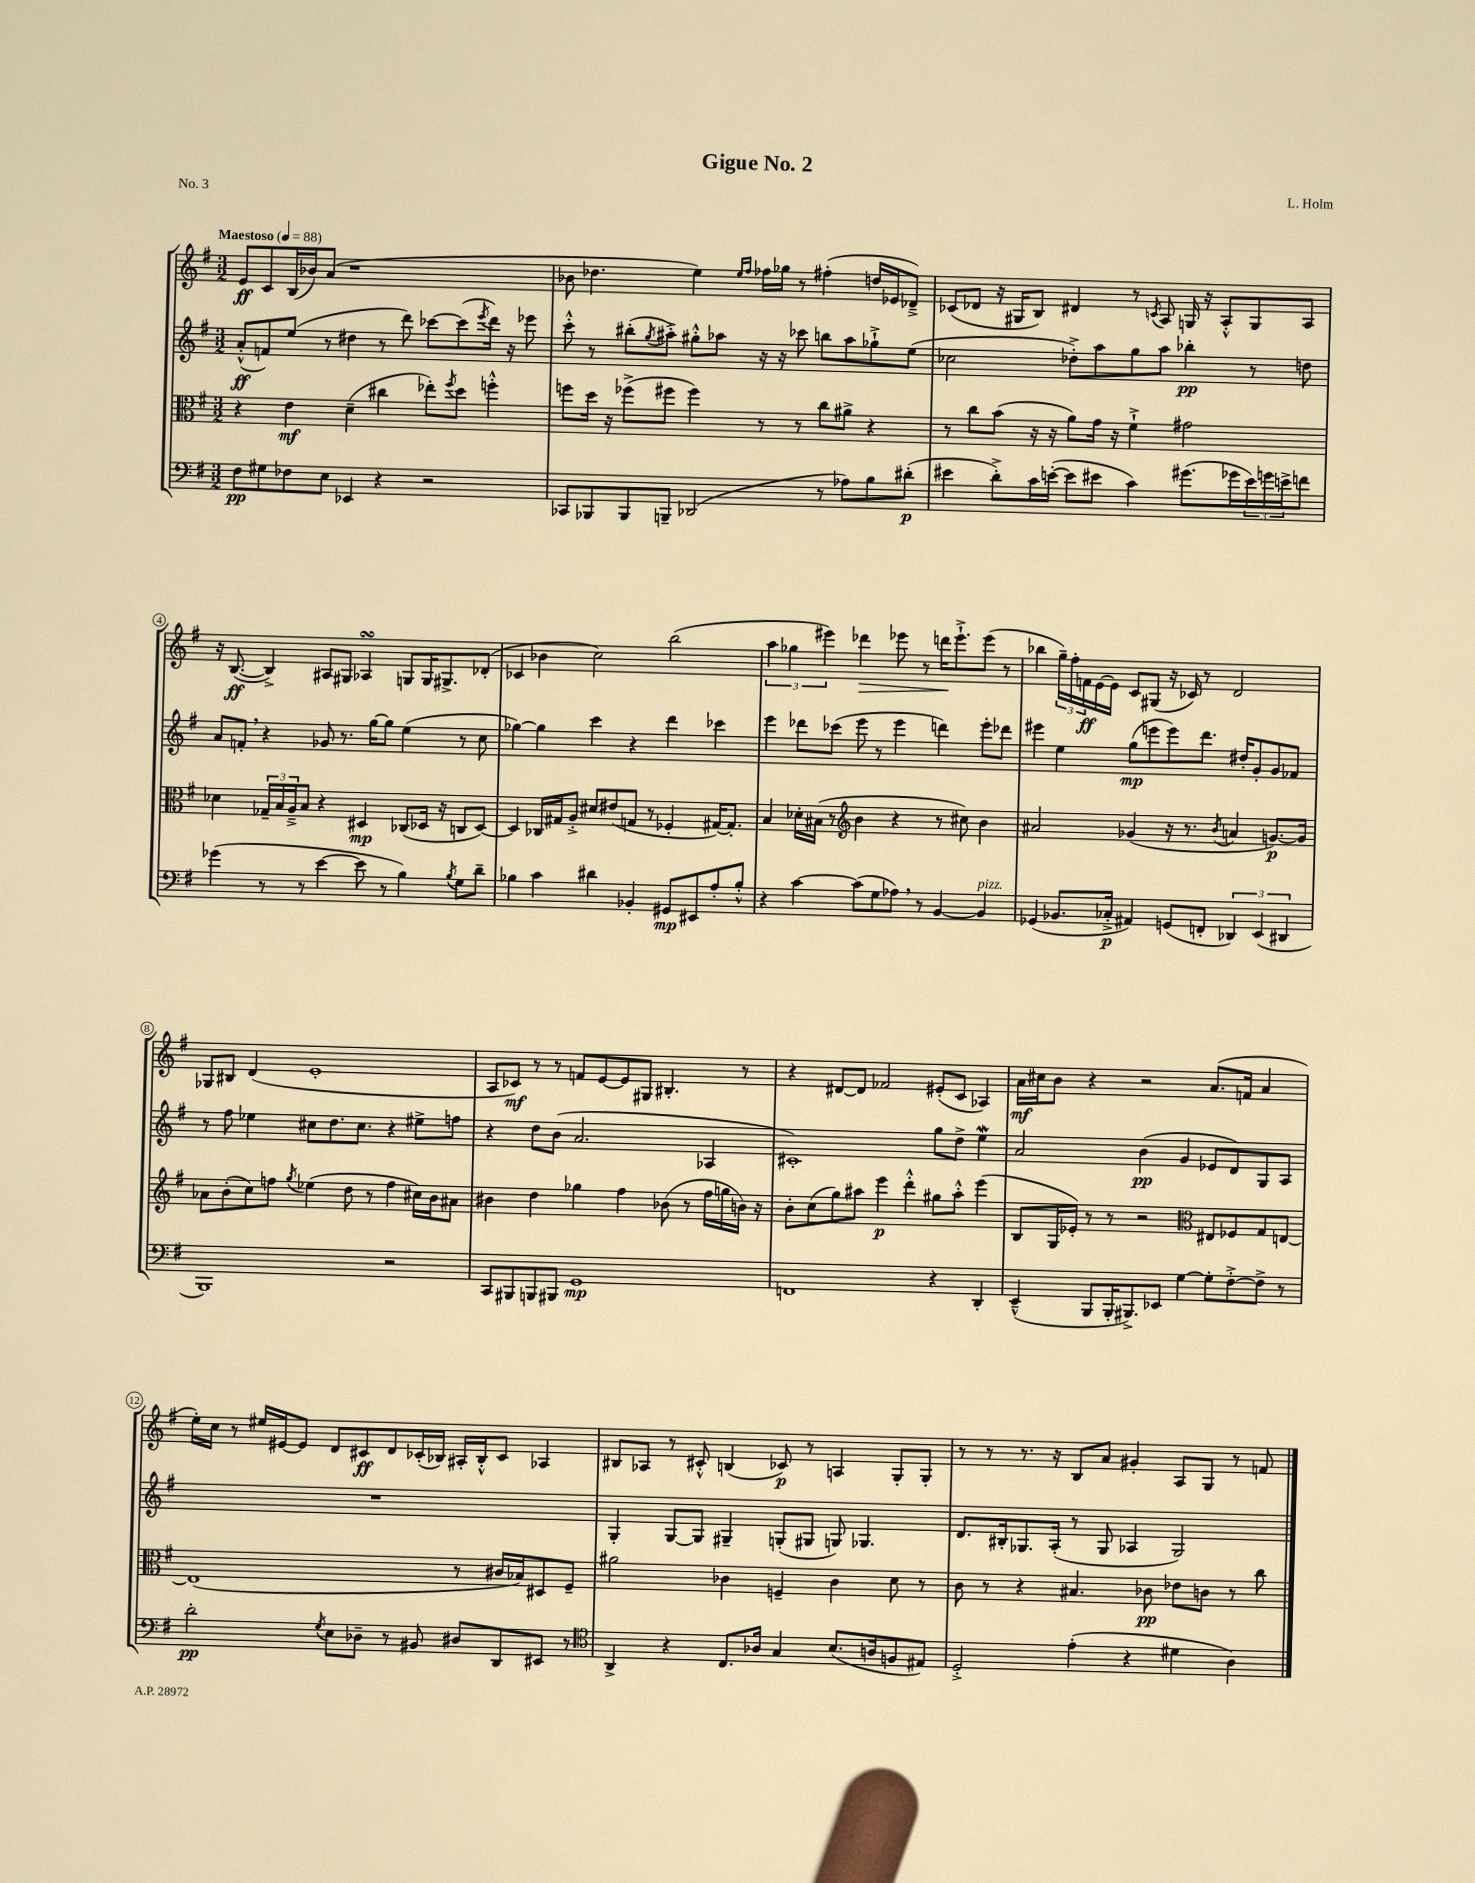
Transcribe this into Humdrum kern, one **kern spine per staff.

**kern	**dynam	**kern	**dynam	**kern	**dynam	**kern	**dynam
*part4	*part4	*part3	*part3	*part2	*part2	*part1	*part1
*staff4	*staff4	*staff3	*staff3	*staff2	*staff2	*staff1	*staff1
*clefF4	*	*clefC3	*	*clefG2	*	*clefG2	*
*k[f#]	*	*k[f#]	*	*k[f#]	*	*k[f#]	*
*M3/2	*	*M3/2	*	*M3/2	*	*M3/2	*
*MM88	*	*MM88	*	*MM88	*	*MM88	*
=1	=1	=1	=1	=1	=1	=1	=1
!	!	!	!	!	!	!LO:TX:a:B:t=Maestoso	!
8F#\L	pp	4r	.	(8a'^^/L	ff	8e/L	ff
8G#X\	.	.	.	8fn/)	.	8c/	.
8F-X\	.	4e\	mf	(8ee/J	.	(16B/L	.
.	.	.	.	.	.	16b-X/J)	.
8E\J	.	.	.	8r	.	(8a/J	.
4EE-X/	.	(4d~\	.	4dd#X\	.	1r	.
4r	.	4cc#X\	.	8r	.	.	.
.	.	.	.	8ddd\)	.	.	.
2r	.	8ee-X'\L)	.	[8ccc-X\L	.	.	.
.	.	8qff#/	.	.	.	.	.
.	.	8dd\J	.	(8ccc-\]	.	.	.
.	.	.	.	8qeee/	.	.	.
.	.	4ffn'^^\	.	16ddd\Jk)	.	.	.
.	.	.	.	16r	.	.	.
.	.	.	.	8eee-X\	.	.	.
=2	=2	=2	=2	=2	=2	=2	=2
8CC-X/L	.	8ffn\L	.	8ccc'^^\	.	8b-X\	.
8BBB-X/	.	16dd\Jk	.	8r	.	4.dd-X\	.
.	.	16r	.	.	.	.	.
8BBB-/	.	(8ff-X^\L	.	(8bb#X'\L	.	.	.
.	.	.	.	8qgg/	.	.	.
8BBBn~/J	.	8ff#X\J	.	8aa#X'^\J)	.	.	.
(2DD-X/	.	4ff#\)	.	8gg#X'^^\L	.	4ee\)	.
.	.	.	.	8aa-X\J	.	.	.
.	.	.	.	.	.	16qqee/LL	.
.	.	.	.	.	.	16qqff#/JJ	.
.	.	8r	.	16r	.	16ff-X\LL	.
.	.	.	.	16r	.	16gg-X\JJ	.
.	.	8r	.	8ccc-X\	.	8r	.
8r	.	8cc\L	.	8bbn\L	.	(4ff#X'\	.
8A-X\L)	.	8a#X^\J	.	8aa-\	.	.	.
8B\	.	4r	.	8gg-X`^\	.	16ddn/LL	.
.	.	.	.	.	.	16e-X/J	.
(8d#X'\J	p	.	.	(8ee\J	.	8d-X~^/J)	.
=3	=3	=3	=3	=3	=3	=3	=3
4e#X\	.	8r	.	2cc-X\	.	(8c-X/L	.
.	.	8cc\L	.	.	.	8d-X/J	.
8d'^\L)	.	(8b\J	.	.	.	16r	.
.	.	.	.	.	.	16G#X/KL	.
16c\L	.	16r	.	.	.	8B/J)	.
([16en'\JJ	.	16r	.	.	.	.	.
8e\L]	.	8a\L)	.	8dd-X'^\L)	.	4d#X/	.
8e#X\J	.	16g\Jk	.	8aa\	.	.	.
.	.	16r	.	.	.	.	.
4c\)	.	4f#`^\	.	8gg\	.	8r	.
.	.	.	.	.	.	8qcn/	.
.	.	.	.	8aa\J	.	8A/	.
(8.g#X\L	.	2g#X\	.	4bb-X'\	pp	16Gn/	.
.	.	.	.	.	.	16r	.
.	.	.	.	.	.	8A'^^/L	.
16g-X\L	.	.	.	.	.	.	.
24e#\)	.	.	.	8r	.	8G/	.
24gn\	.	.	.	.	.	.	.
24en^\J	.	.	.	.	.	.	.
8fn\J	.	.	.	8ddn\	.	8A/J	.
!!LO:LB:g=z
=4	=4	=4	=4	=4	=4	=4	=4
(4g-X\	.	4d-X\	.	8a/L	.	16r	.
.	.	.	.	.	.	([8.B/	ff
.	.	.	.	8fn',/J	.	.	.
8r	.	24G-X~/LL	.	4r	.	4B^/])	.
.	.	24B/	.	.	.	.	.
.	.	24A~^/J	.	.	.	.	.
8r	.	8B/J	.	.	.	.	.
[4e\	.	4r	.	8g-X/	.	8A#X/L	.
.	.	.	.	8.r	.	8G#X/J	.
8e\]	.	4D#X/	mp	.	.	4A-XsSSs/	.
.	.	.	.	[16gg\KL	.	.	.
8r	.	.	.	8gg\J]	.	.	.
4B\)	.	(8C-X/L	.	(4ee\	.	8Gn/L	.
.	.	16D-X/Jk	.	.	.	16G/K	.
.	.	16r	.	.	.	8.G#X^/	.
8qB/	.	.	.	.	.	.	.
8G\L	.	8Cn/L	.	8r	.	.	.
8d~\J	.	[8D-/J)	.	8cc\	.	(8d-X'/J	.
=5	=5	=5	=5	=5	=5	=5	=5
4B-X\	.	4D-/]	.	[4gg-X\)	.	4c-X/	.
4c\	.	16C-X/LL	.	4gg-\]	.	4b-X\	.
.	.	16G#X/J	.	.	.	.	.
.	.	8A'^/J	.	.	.	.	.
4d#X\	.	8d#X/L	.	4ccc\	.	2cc\)	.
.	.	(8e#X/	.	.	.	.	.
4BB-X'/	.	8Gn/J	.	4r	.	.	.
.	.	8r	.	.	.	.	.
8GG#X/L	mp	4F-X'/	.	4ddd\	.	(2bb\	.
8EE#X/	.	.	.	.	.	.	.
8A'/	.	[16G#X/KL)	.	4ccc-X\	.	.	.
.	.	8.G#'/J]	.	.	.	.	.
8B-'^^/J	.	.	.	.	.	.	.
=6	=6	=6	=6	=6	=6	=6	=6
4r	.	4B/	.	4eee\	.	6aa\	.
.	.	.	.	.	.	6gg-X\	.
[4c\	.	16d-X'\LL	.	8ddd-X\L	.	.	.
.	.	(16B#X\JJ	.	.	.	.	.
.	.	.	.	.	.	6eee#X\)	.
.	.	8r	.	(8ccc-X\J	.	.	.
*	*	*clefG2	*	*	*	*	*
!	!	!	!	!	!	!	!LO:HP:b
(8c\L]	.	4b\	.	8eee\	.	4ddd-X\	>
8G\	.	.	.	8r	.	.	.
8A-X,\J)	.	4r	.	4eee\	.	8eee-X\	.
8r	.	.	.	.	.	8r	.
[4BB/	.	8r	.	4dddn\)	.	16dddn\KL	.
.	.	.	.	.	.	8.eee-`^\	]
.	.	8cc#X\)	.	.	.	.	.
!LO:TX:a:i:t=pizz.	!	!	!	!	!	!	!
4BB/]	.	4b\	.	8eee'\L	.	(8eee-\J	.
.	.	.	.	8ddd-X\J	.	8r	.
=7	=7	=7	=7	=7	=7	=7	=7
(4GG-X/	.	2a#X/	.	4eee#X\	.	4bb-X\	.
8.BB-X/L	.	.	.	4ee\	.	24gg~\LL)	.
.	.	.	.	.	.	24ff#'\	.
.	.	.	.	.	.	24fn\	ff
.	.	.	.	.	.	[16e\	.
16C-X'^/Jk	p	.	.	.	.	16e\JJ]	.
4AA#X/)	.	(4g-X/	.	(8gg\L	mp	8c/L	.
.	.	.	.	8eeen\	.	(8G#X/J	.
(8GGn/L	.	16r	.	8eee\)	.	16r	.
.	.	8.r	.	.	.	16c-X/)	.
8FFn'/J	.	.	.	8.ddd\J	.	8r	.
.	.	8qb/	.	.	.	.	.
6DD-X/)	.	4an/	.	.	.	2d/	.
.	.	.	.	16dd#X'/KL	.	.	.
.	.	.	.	8g'/	.	.	.
(6EE/	.	.	.	.	.	.	.
.	.	[8.gn/L)	p	8g/	.	.	.
6DD#X/	.	.	.	.	.	.	.
.	.	.	.	8f-X/J	.	.	.
.	.	16g/Jk]	.	.	.	.	.
!!LO:LB:g=z
=8	=8	=8	=8	=8	=8	=8	=8
1BBB)	.	8a-X\L	.	8r	.	8G-X/L	.
.	.	(8b'\	.	8ff#\	.	8B#X/J	.
.	.	8cc\)	.	4ee-X\	.	(4d/	.
.	.	8ffn\J	.	.	.	.	.
.	.	8qgg/	.	.	.	.	.
.	.	(4ee-X\	.	8cc#X\L	.	1e'	.
.	.	.	.	8.dd\	.	.	.
.	.	8dd\	.	.	.	.	.
.	.	.	.	8.cc#\J	.	.	.
.	.	8r	.	.	.	.	.
2r	.	4ff\	.	4r	.	.	.
.	.	16cc#X\LL)	.	8ee#X^\L	.	.	.
.	.	16b\J	.	.	.	.	.
.	.	8a#X\J	.	8ffn\J	.	.	.
=9	=9	=9	=9	=9	=9	=9	=9
8CC/L	.	4b#X\	.	4r	.	8A/L	.
8BBB#X/	.	.	.	.	.	8c-X/J)	mf
8BBBn/	.	4dd\	.	8dd\L	.	8r	.
8BBB#X/J	.	.	.	(8b\J	.	8r	.
1GG	mp	4gg-X\	.	2.a/	.	8fn/L	.
.	.	.	.	.	.	[8e/	.
.	.	4ff#\	.	.	.	8e/]	.
.	.	.	.	.	.	8G#X/J	.
.	.	(8b-X\	.	.	.	4.B#X'/	.
.	.	8r	.	.	.	.	.
.	.	16ff#\LL	.	4A-X/	.	.	.
.	.	16ggn\	.	.	.	.	.
.	.	16bn\JJ)	.	.	.	8r	.
.	.	16r	.	.	.	.	.
=10	=10	=10	=10	=10	=10	=10	=10
1FFn	.	8b'\L	.	1c#X')	.	4r	.
.	.	(8cc\	.	.	.	.	.
.	.	8gg\)	.	.	.	[8d#X/L	.
.	.	8aa#X\J	.	.	.	8d#/J]	.
.	.	4eee\	p	.	.	2f-X/	.
.	.	4ddd'^^\	.	.	.	.	.
4r	.	8gg#X\L	.	8gg\L	.	(8e#X'/L	.
.	.	8aa#'^^\J	.	8dd^\J	.	8c/J	.
4DD'/	.	(4eee\	.	4eeW\	.	4A-X/)	.
=11	=11	=11	=11	=11	=11	=11	=11
(4EE~^^/	.	8B/L	.	2a/	.	16a\LL	mf
.	.	.	.	.	.	16cc#X\J	.
.	.	16G/L	.	.	.	8b\J	.
.	.	16e-X'/JJ)	.	.	.	.	.
8BBB/L	.	8r	.	.	.	4r	.
16BBB'/K	.	8r	.	.	.	.	.
8.BBB#X^/)	.	.	.	.	.	.	.
.	.	2r	.	(4b\	pp	2r	.
8EE-X/J	.	.	.	.	.	.	.
[4G\	.	.	.	4g/	.	.	.
*	*	*clefC3	*	*	*	*	*
8G'\L]	.	8E#X/L	.	8e-X/L	.	(8.a/L	.
[8F#'^\	.	8F-X/	.	8d/)	.	.	.
.	.	.	.	.	.	16fn/Jk	.
8F#^\J]	.	8G/	.	8G/	.	4a/	.
8r	.	[8En/J	.	8A/J	.	.	.
!!LO:LB:g=z
=12	=12	=12	=12	=12	=12	=12	=12
2d'\	pp	(1E]	.	1.r	.	16ee'\LL)	.
.	.	.	.	.	.	16cc\JJ	.
.	.	.	.	.	.	8r	.
.	.	.	.	.	.	16ee#X/LL	.
.	.	.	.	.	.	[16e#X/J	.
.	.	.	.	.	.	8e#/J]	.
8qG/	.	.	.	.	.	.	.
8E\L	.	.	.	.	.	8d/L	.
8D-X~\J	.	.	.	.	.	8c#X/	ff
8r	.	.	.	.	.	8d/	.
8BB#X/	.	.	.	.	.	(16c-X'/L	.
.	.	.	.	.	.	16B-X/JJ)	.
8D#X/L	.	8r	.	.	.	16A#X'/LL	.
.	.	.	.	.	.	16B-'^^/J	.
8DD/	.	16c#X/LL	.	.	.	8c-/J	.
.	.	16B-X/J)	.	.	.	.	.
8EE#X/J	.	8D#X/	.	.	.	4A-X/	.
8r	.	8F#~/J	.	.	.	.	.
=13	=13	=13	=13	=13	=13	=13	=13
*clefC4	*	*	*	*	*	*	*
4AA^/	.	2a#X\	.	4G'/	.	8B#X/L	.
.	.	.	.	.	.	8A-X/J	.
4r	.	.	.	[8G/L	.	8r	.
.	.	.	.	8G/J]	.	8c#X'^^/	.
8.C/L	.	4c-X\	.	4G#X~/	.	(4Bn/	.
16A-X/Jk	.	.	.	.	.	.	.
4G/	.	4Fn~/	.	(8Gn'/L	.	8c-X/)	p
.	.	.	.	8G#X/J	.	8r	.
(8.B/L	.	4c-\	.	8Gn/)	.	4An/	.
.	.	.	.	4.G-X/	.	.	.
16An/k	.	.	.	.	.	.	.
8Fn/	.	8d\	.	.	.	8G'/L	.
8E#X/J)	.	8r	.	.	.	8G'/J	.
=14	=14	=14	=14	=14	=14	=14	=14
2D'^/	.	8c\	.	8.d/L	.	8r	.
.	.	8r	.	.	.	8r	.
.	.	.	.	16B#X'/k	.	.	.
.	.	4r	.	8.G-X/	.	8.r	.
.	.	.	.	(16A'/Jk	.	16r	.
(4e'\	.	4.B#X/	.	8r	.	8B/L	.
.	.	.	.	8G-/	.	8a/J	.
4r	.	.	.	4A-X/	.	4g#X'/	.
.	.	8c-X\	pp	.	.	.	.
4d#X\	.	8e-X\L	.	2G-/)	.	8A/L	.
.	.	8cn\J	.	.	.	8G/J	.
4A\)	.	8r	.	.	.	8r	.
.	.	8cc\	.	.	.	8fn/	.
==	==	==	==	==	==	==	==
*-	*-	*-	*-	*-	*-	*-	*-
